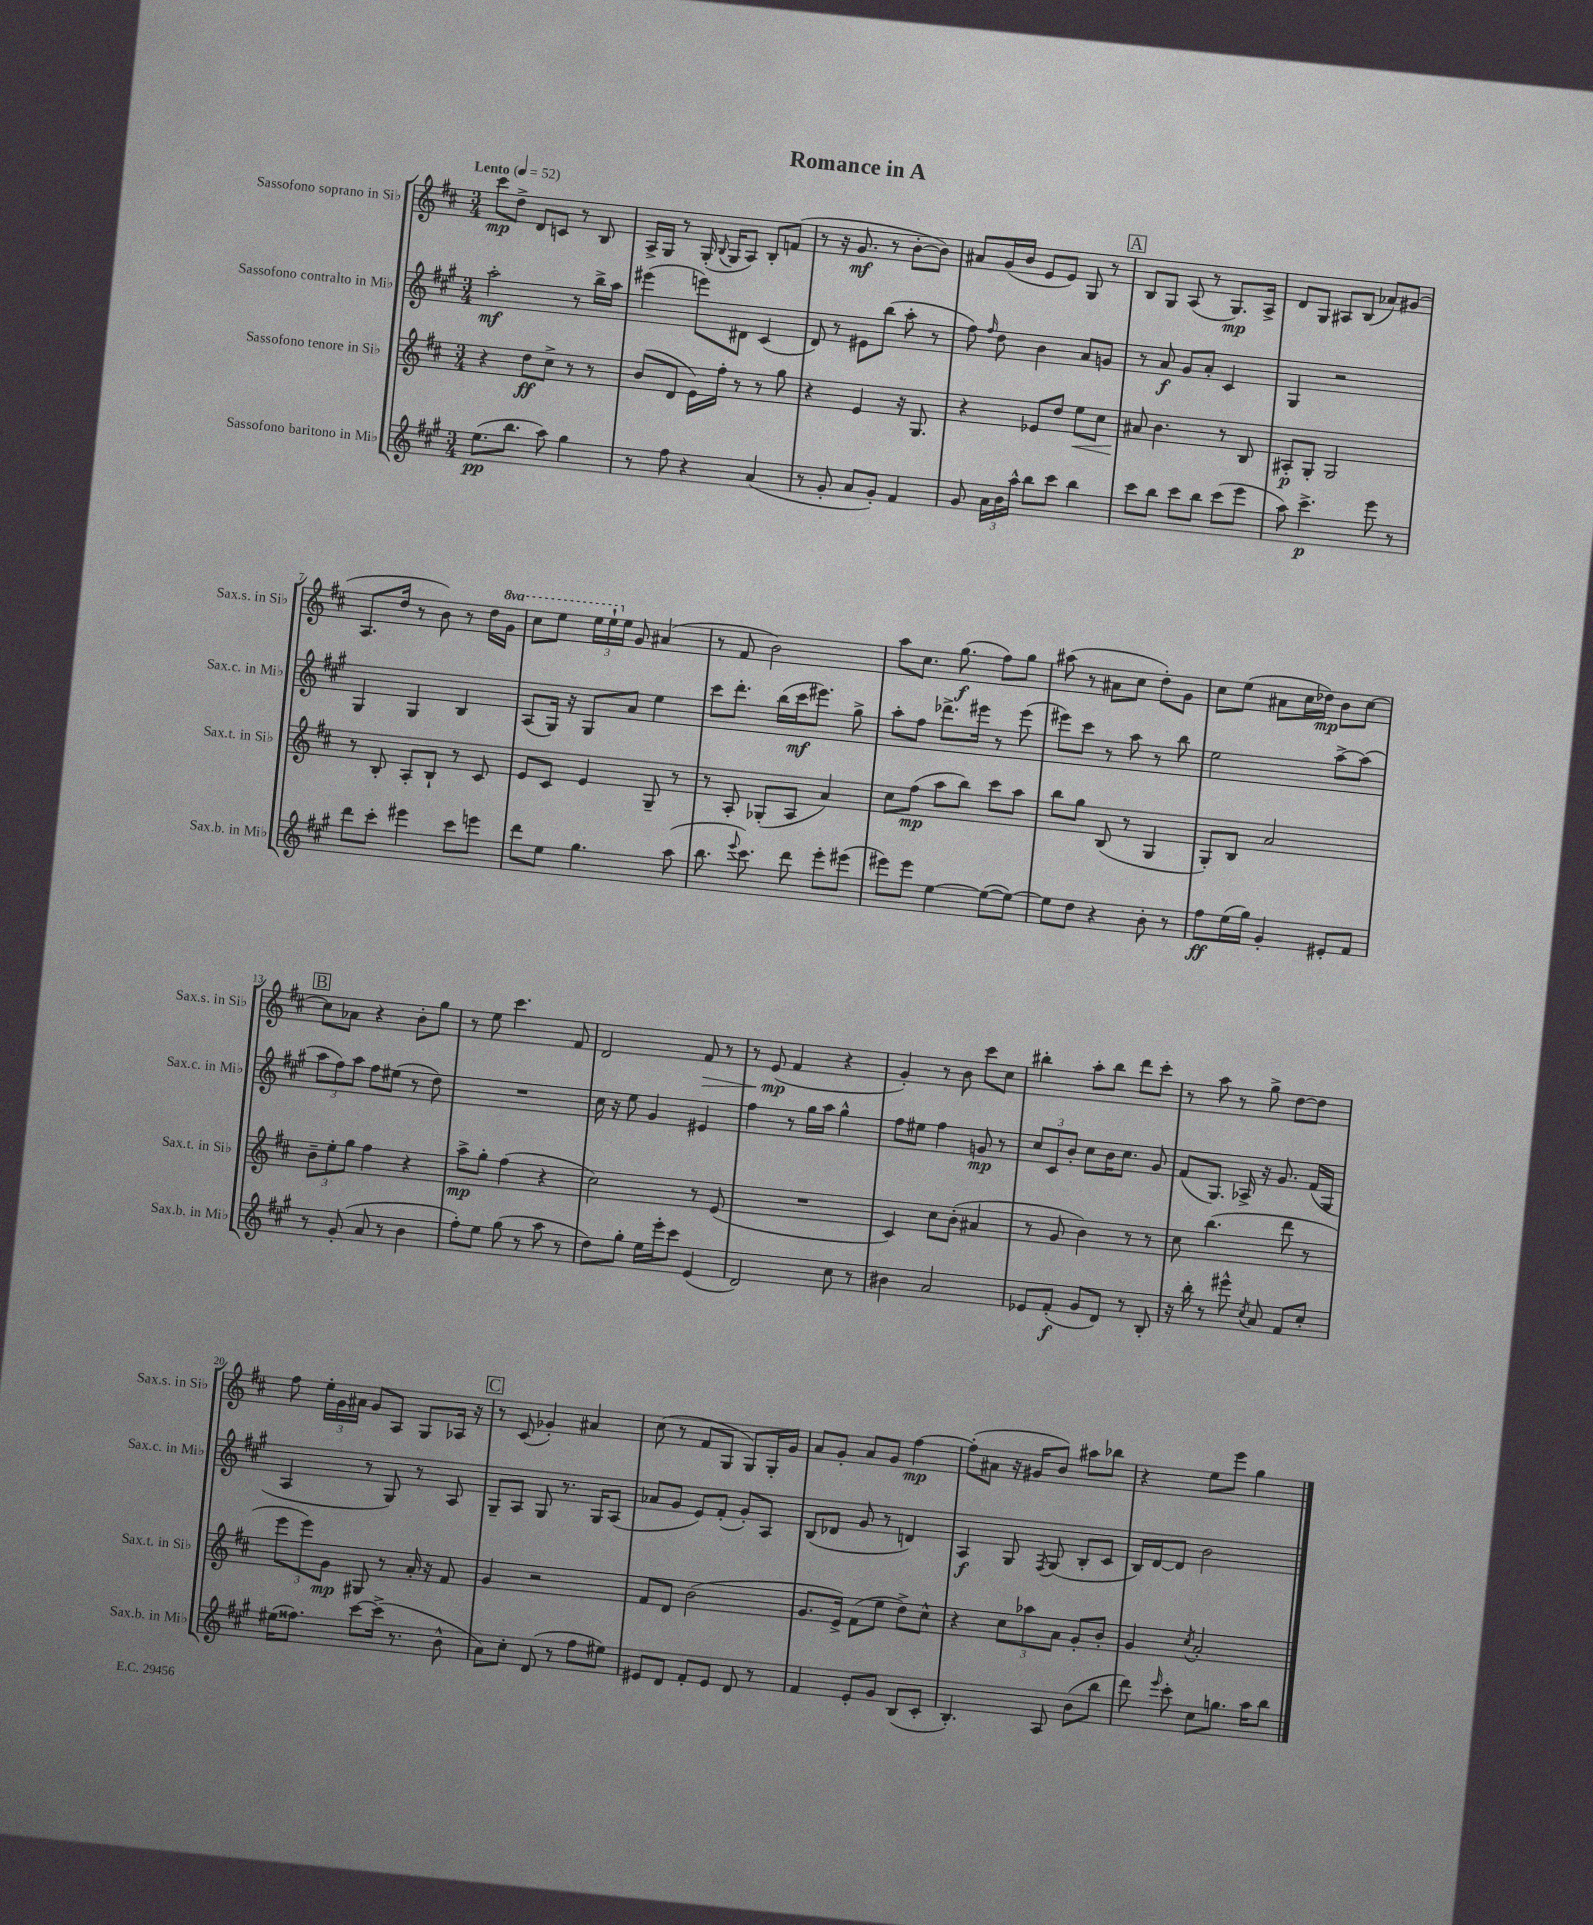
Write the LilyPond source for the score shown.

\header { title = "Romance in A" }
<<
\new StaffGroup <<
\new Staff = "s0" \with { instrumentName = "Sassofono soprano in Sib" shortInstrumentName = "Sax.s. in Sib" } {
    \clef treble \key d \major \numericTimeSignature \time 3/4 \set Staff.ottavationMarkups = #ottavation-simple-ordinals \tempo "Lento" 4 = 52
    \autoBeamOff cis'''8[\mp d''8]-> d'8[ c'8] r8 b8 |
    a16[-> g16] r8 g16-.( \appoggiatura { b8 } g16[ a8]) b8[-. f'8]( |
    r8 r16 g'8.\mf r8 b'8[~-. b'8]) |
    ais'8[ g'16( b'16] e'8[ e'8]) g8 r8 |
    \mark \markup { \box "A" } b8[ g8] a8( r8 g8.[\mp) a16]-> |
    d'8[ g8] ais8[ b8]( aes'8[) gis'8]( |
    a8.[ d''16] r8 b'8) r8 d''16[ \ottava #1 g''16] |
    cis'''8[ e'''8] \tuplet 3/2 { e'''16[ e'''16-! \ottava #0 e''16] } g'8 ais'4( |
    r8 fis'8 b'2) |
    a''8[ cis''8.] g''8.\f( fis''8[) g''8] |
    ais''8( r8 ais'8[ cis''8] d''8[-.) g'8] |
    cis''8[ e''8]( ais'8[ cis''16 des''16]\mp) b'8[ cis''8]~ |
    \mark \markup { \box "B" } cis''8[ aes'8] r4 b'8[-. g''8] |
    r8 e''8 cis'''4. fis'8 |
    d'2 fis'8\> r8 |
    r8 e'8\mp\!( fis'4 r4 |
    g'4-.) r8 b'8 cis'''8[ cis''8] |
    bis''4-. a''8[-. bis''8] d'''8[ cis'''8]-. |
    r8 a''8 r8 g''8-> d''8[~ d''8] |
    fis''8 \tuplet 3/2 { e''16[-. g'16 ais'16] } g'8[ a8] g8[ aes16] r16 |
    \mark \markup { \box "C" } r8 cis'8( ges'4-.) ais'4 |
    cis''8( r8 fis'8[ g8] g8[) g16-. g'16] |
    a'8[ g'8]-. a'8[ g'8] fis''4~\mp |
    fis''8[-.( ais'8] r16 gis'16[ b'8]) ais''8[ bes''8] |
    r4 e''8[ e'''8] g''4 \bar "|." |
}
\new Staff = "s1" \with { instrumentName = "Sassofono contralto in Mib" shortInstrumentName = "Sax.c. in Mib" } {
    \clef treble \key a \major \numericTimeSignature \time 3/4
    \autoBeamOff a''2-.\mf r8 b''16[-> a''16] |
    eis'''4( e'''8[) dis'8] cis'4( |
    d'8) r8 eis'8[ b''8]( a''8-. r8 |
    fis''8) \grace { fis''16 } d''8 b'4 a'8[ g'8] |
    \mark \markup { \box "A" } r8 a'8\f gis'8[ a'8]-. cis'4 |
    gis4 r2 |
    gis4 gis4 b4 |
    a8[( gis16]) r16 gis8[ a'8] e''4 |
    cis'''8[ d'''8.]-. b''16[( cis'''16\mf eis'''8.]) gis''8-> |
    a''8[-. fis''8] des'''8.[-> eis'''16] r8 eis'''8( |
    eis'''8[) cis'''8] r8 a''8 r8 b''8 |
    e''2 a''8[~-> a''8]( |
    \mark \markup { \box "B" } \tuplet 3/2 { a''8[ fis''8) a''8] } fis''8[ eis''8]( r8 d''8) |
    R2. |
    cis''16 r16 e''8 gis'4 eis'4 |
    fis''4 r8 gis''16[ a''16] gis''4-^ |
    fis''8[ eis''8] fis''4 g'8\mp r8 |
    \tuplet 3/2 { cis''8[ cis'8 b'8]-. } cis''8[ b'16 cis''8.] gis'8 |
    fis'8[( gis8.]) aes16-> r16 gis'8. fis'16[( gis16] |
    a4 r8 gis8) r8 a8 |
    \mark \markup { \box "C" } gis8[-- a8] gis8 r8. gis16[ a8]( |
    aes'8[ gis'8] e'8[) fis'8]-.( gis'8[-.) a8] |
    b8[( des'8] gis'8 r8 d'4) |
    a4\f gis8 \acciaccatura { fis8 } gis8( b8[-. cis'8] |
    b16[) d'16~ d'8] b'2 \bar "|." |
}
\new Staff = "s2" \with { instrumentName = "Sassofono tenore in Sib" shortInstrumentName = "Sax.t. in Sib" } {
    \clef treble \key d \major \numericTimeSignature \time 3/4
    \autoBeamOff r4 d''8[\ff cis''8]-> r8 r8 |
    b'8[( d'8] e'16[) fis''16]-. r8 r8 g''8 |
    r4 e'4 r16 g8. |
    r4 ees'8[ d''8] e''8[\< cis''8] |
    \mark \markup { \box "A" } ais'8\! b'4. r8 b8 |
    ais8[-.\p g8]-. g2 |
    r8 b8-. a8[-. b8]-! r8 cis'8 |
    e'8[ cis'8] e'4 g8-- r8 |
    r8 a8-. ges8[-.( a8] a'4) |
    cis''8[ fis''8]\mp( a''8[ b''8]) cis'''8[ a''8] |
    b''8[ g''8] b8( r8 g4 |
    g8[-.) b8] a'2 |
    \mark \markup { \box "B" } \tuplet 3/2 { b'8[-- e''8-. g''8] } fis''4 r4 |
    a''8[->\mp g''8]-. fis''4( r4 |
    cis''2) r8 e'8( |
    R2. |
    cis'4) cis''8[ b'8]-.( ais'4 |
    r8 g'8 b'4) r8 r8 |
    cis''8 b''4.( d'''8 r8 |
    \tuplet 3/2 { e'''8[ e'''8) g'8]\mp } gis8 r8 a'16-. r16 fis'8 |
    \mark \markup { \box "C" } g'4 r2 |
    fis'8[ d'8] b'2( |
    g'8.[ e'16]->) fis'8[( e''8] d''8[->) cis''8]-^ |
    r4 \tuplet 3/2 { cis''8[ aes''8 a'8] } g'8[-. b'8]-. |
    g'4 \acciaccatura { cis''8 } a'2-. \bar "|." |
}
\new Staff = "s3" \with { instrumentName = "Sassofono baritono in Mib" shortInstrumentName = "Sax.b. in Mib" } {
    \clef treble \key a \major \numericTimeSignature \time 3/4
    \autoBeamOff e''8.[\pp( b''8.] a''8) gis''4 |
    r8 fis''8 r4 a'4( |
    r8 gis'8-. a'8[ gis'8]-.) fis'4 |
    gis'8 \tuplet 3/2 { a'16[ b'16 a''16]-^ } b''8[ cis'''8] b''4 |
    \mark \markup { \box "A" } cis'''8[ b''8] cis'''8[ b''8] cis'''8[( e'''8] |
    a''8) cis'''4.->\p e'''8 r8 |
    d'''8[ cis'''8]-. eis'''4 cis'''8[ e'''8] |
    d'''8[ e''8] gis''4. a''8( |
    b''8. \appoggiatura { e'''8 } cis'''8.) d'''8 e'''8[-. eis'''8]( |
    eis'''8[) eis'''8] e''4~ e''8[~( e''8]~) |
    e''8[ d''8] r4 b'8-. r8 |
    fis''8[\ff e''16( gis''16]) gis'4-. eis'8[-. fis'8] |
    \mark \markup { \box "B" } r8 gis'8-.( a'8 r8 b'4 |
    fis''8[-.) e''8] gis''8( r8 a''8 r8 |
    d''8[) gis''8]-. e''16[ e'''16-. cis'''8] e'4( |
    d'2) cis''8 r8 |
    bis'4 a'2 |
    ees'8[ fis'8]-.\f( gis'8[ d'8]) r8 b8-. |
    r16 b''16-. r8 eis'''8-^ \acciaccatura { cis''8 } a'8 fis'8[ cis''8]-. |
    eis''16[( fisis''8.]) cis'''8[~ cis'''16]->( r8. b'8-^ |
    \mark \markup { \box "C" } a'8[) cis''8]-. d'8( r8 fis''8[ eis''8]) |
    eis'8[ d'8] fis'8[-. eis'8] d'8 r8 |
    fis'4 e'8[-. gis'8] b8[( cis'8]-. |
    b4.-.) a8 b'8[( b''8] |
    d'''8) \grace { e'''16 } cis'''8-. cis''8[ g''8.] a''16[ b''8] \bar "|." |
}
>>
>>
